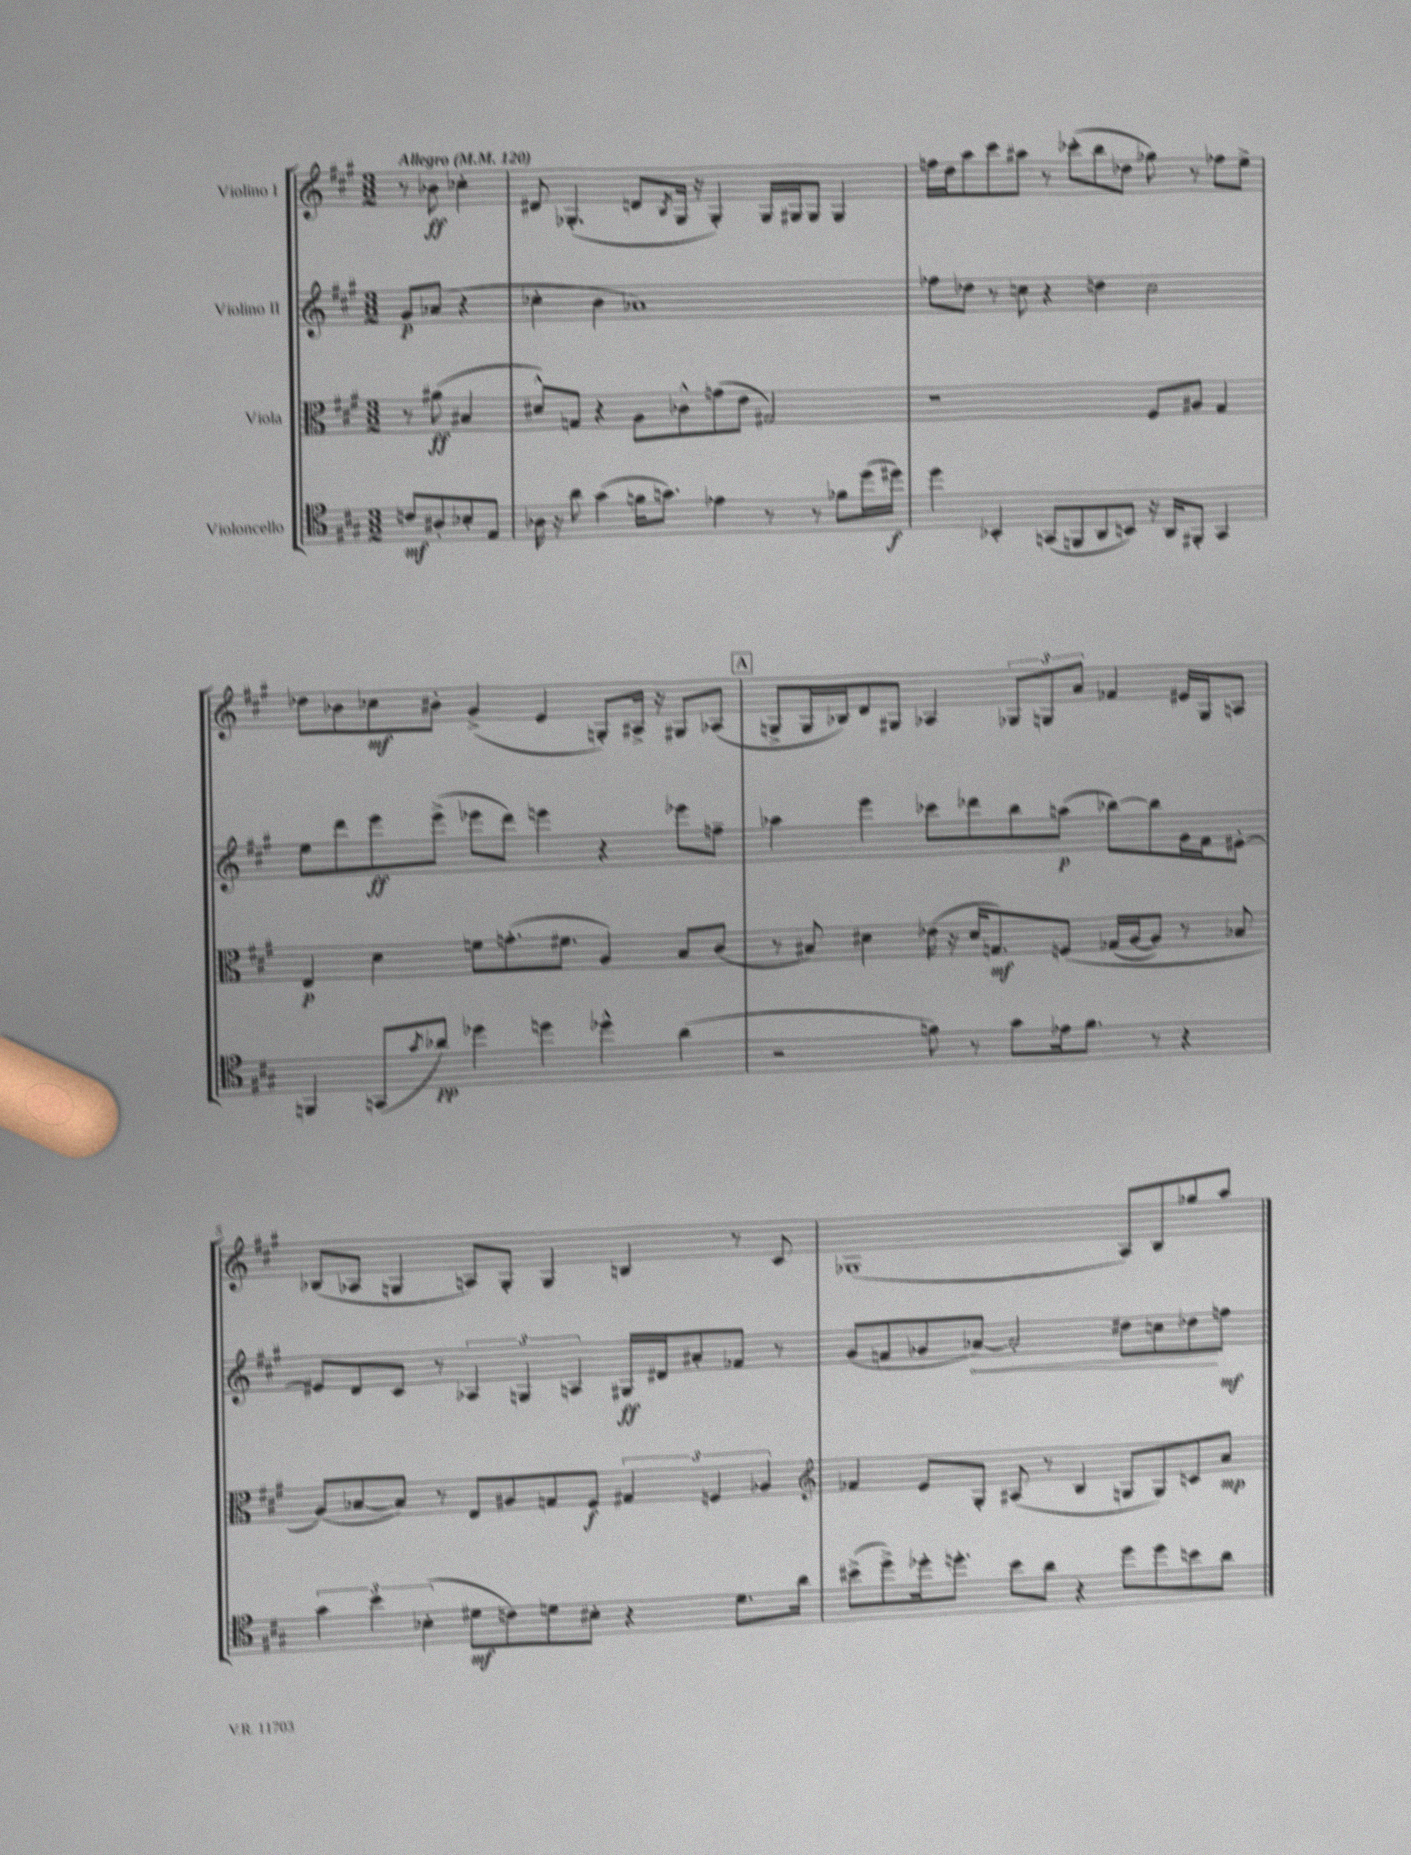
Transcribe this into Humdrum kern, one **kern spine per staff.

**kern	**dynam	**kern	**dynam	**kern	**dynam	**kern	**dynam
*part4	*part4	*part3	*part3	*part2	*part2	*part1	*part1
*staff4	*staff4	*staff3	*staff3	*staff2	*staff2	*staff1	*staff1
*I"Violoncello	*	*I"Viola	*	*I"Violino II	*	*I"Violino I	*
*clefC4	*	*clefC3	*	*clefG2	*	*clefG2	*
*k[f#c#g#]	*	*k[f#c#g#]	*	*k[f#c#g#]	*	*k[f#c#g#]	*
*M3/2	*	*M3/2	*	*M3/2	*	*M3/2	*
*MM120	*	*MM120	*	*MM120	*	*MM120	*
=	=	=	=	=	=	=	=
!	!	!	!	!	!	!LO:TX:a:B:t=Allegro	!
8cn/L	mf	8r	.	8g#/L	p	8r	.
8A#X'/	.	(8a#X\	ff	(8a-X/J	.	8b-X\	ff
8B-X'/	.	4B#X/	.	4r	.	4cc-X'\	.
8E/J	.	.	.	.	.	.	.
=1	=1	=1	=1	=1	=1	=1	=1
16A-X\	.	8d#X^^/L)	.	4cc-X'\	.	8d#X/	.
16r	.	.	.	.	.	.	.
8a\	.	8Gn/J	.	.	.	(4.G-X'/	.
(4g#\	.	4r	.	4b\	.	.	.
16fn\KL	.	8A\L	.	1a-X)	.	8dn/L	.
8.gn\J)	.	.	.	.	.	.	.
.	.	.	.	.	.	8qB/	.
.	.	8c-X^^\	.	.	.	16G-/Jk	.
.	.	.	.	.	.	16r	.
4e-X\	.	(8gn\	.	.	.	4G-'/)	.
.	.	8e\J	.	.	.	.	.
8r	.	2G#X/)	.	.	.	16G-/LL	.
.	.	.	.	.	.	16G#X/J	.
8r	.	.	.	.	.	8G#/J	.
8f-X\L	.	.	.	.	.	4G#/	.
(16dd\L	.	.	.	.	.	.	.
16dd#X\JJ)	f	.	.	.	.	.	.
=2	=2	=2	=2	=2	=2	=2	=2
4dd\	.	1r	.	8ff-X\L	.	16ffn\LL	.
.	.	.	.	.	.	16dd\J	.
.	.	.	.	8dd-X\J	.	8aa\	.
4BB-X'/	.	.	.	8r	.	8ccc#\	.
.	.	.	.	8ccn\	.	8aa#X\J	.
(8GGn/L	.	.	.	4r	.	8r	.
8FFn/	.	.	.	.	.	(8ccc-X'\L	.
8AA/	.	.	.	4ddn\	.	8bb\	.
8BBn/J)	.	.	.	.	.	8dd-X\J	.
16r	.	8F#/L	.	2cc\	.	8gg-X\)	.
16AA/KL	.	.	.	.	.	.	.
8FF#X'/J	.	8A#X/J	.	.	.	8r	.
4GG/	.	4G#/	.	.	.	8ff-X\L	.
.	.	.	.	.	.	8ee^\J	.
!!LO:LB:g=z
=3	=3	=3	=3	=3	=3	=3	=3
4FFn/	.	4E/	p	8ee\L	.	8dd-X\L	.
.	.	.	.	8ddd\	.	8b-X\	.
(8GGn/L	.	4d\	.	8eee\	ff	8cc-X\	mf
8qg#/	.	.	.	.	.	.	.
8a-X/J)	pp	.	.	(8eee^\J	.	8b#X'\J	.
4dd-X\	.	8fn\L	.	8eee-X\L	.	(4g#^/	.
.	.	(8.gn'\	.	8ddd\J)	.	.	.
4ddn\	.	.	.	4eeen\	.	4e/	.
.	.	8.f#X\J	.	.	.	.	.
4dd-X^^\	.	4A/)	.	4r	.	8Gn'/L)	.
.	.	.	.	.	.	16A#X^/Jk	.
.	.	.	.	.	.	16r	.
(4a-\	.	8B/L	.	8eee-X\L	.	8G#X/L	.
.	.	(8c#/J	.	8ffn~\J	.	(8A-X/J	.
!!LO:REH:place=s1:t=A
=4	=4	=4	=4	=4	=4	=4	=4
2r	.	8r	.	4aa-X\	.	8Gn^/L	.
.	.	8B#X/)	.	.	.	16G/L	.
.	.	.	.	.	.	16B-X/J)	.
.	.	4d#X\	.	4eee\	.	8d/	.
.	.	.	.	.	.	8G#X/J	.
8fn\)	.	(16e-X\	.	8ccc-X\L	.	4A-X/	.
.	.	16r	.	.	.	.	.
8r	.	16d#/KL	.	8ddd-X\	.	.	.
.	.	8.Gn/)	mf	.	.	.	.
8g#\L	.	.	.	8bb\	.	12G-X/L	.
.	.	.	.	.	.	12Gn/	.
16e-X\k	.	(8Fn/J	.	(8aan\J	p	.	.
.	.	.	.	.	.	12a/J	.
8.f\J	.	.	.	.	.	.	.
.	.	(16G-X/LL	.	[8bb-X\L)	.	4f-X/	.
.	.	[16A/J	.	.	.	.	.
8r	.	8A/J])	.	8bb-\]	.	.	.
4r	.	8r	.	16g#\L	.	16e#X/LL	.
.	.	.	.	16f#\J	.	16G/J	.
.	.	8B-X/	.	[8e#X'\J	.	8An/J	.
!!LO:LB:g=z
=5	=5	=5	=5	=5	=5	=5	=5
6g#\	.	(8A/L)	.	8e#X/L]	.	(8B-X/L	.
.	.	[8B-X/	.	8d/	.	8A-X/J	.
6b\	.	.	.	.	.	.	.
.	.	8B-/J])	.	8c#/J	.	4Gn/	.
(6B-X'\	.	.	.	.	.	.	.
.	.	8r	.	8r	.	.	.
8d#X\L	mf	8E/L	.	6A-X/	.	8An/L)	.
8cn\)	.	8A#X/	.	.	.	8G'/J	.
.	.	.	.	6Gn/	.	.	.
8dn\	.	8Gn/	.	.	.	4G/	.
.	.	.	.	6An/	.	.	.
8B#X'\J	.	8F#/J	f	.	.	.	.
4r	.	6G#X/	.	16G#X/LL	ff	4Bn/	.
.	.	.	.	16d#X/J	.	.	.
.	.	.	.	8a#X'/	.	.	.
.	.	6Fn/	.	.	.	.	.
8.d\L	.	.	.	8f-X/J	.	8r	.
.	.	6A-X/	.	.	.	.	.
.	.	.	.	8r	.	8c#/	.
16a\Jk	.	.	.	.	.	.	.
=6	=6	=6	=6	=6	=6	=6	=6
*	*	*clefG2	*	*	*	*	*
(8b#X^\L	.	4f-X/	.	(8g#/L	.	(1G-X	.
8dd^\)	.	.	.	8fn/	.	.	.
16dd-X'\k	.	8e/L	.	8g-X/	.	.	.
8.ddn'\J	.	.	.	.	.	.	.
!	!	!	!	!	!LO:HP:b	!	!
.	.	8G#'/J	.	[8a-X/J)	<	.	.
8b#\L	.	(8A#X/	.	2a-'/]	.	.	.
8a\J	.	8r	.	.	.	.	.
4r	.	4B/	.	.	.	.	.
8dd\L	.	8Gn/L	.	8dd#X\L	.	8A/L)	.
8dd\	.	8G/)	.	8ccn\	.	8B/	.
8bn\	.	8cn/	.	8dd-X\	.	8gg-X/	.
8a\J	.	8a/J	mp	8ffn\J	[ mf	8aa/J	.
==	==	==	==	==	==	==	==
*-	*-	*-	*-	*-	*-	*-	*-
